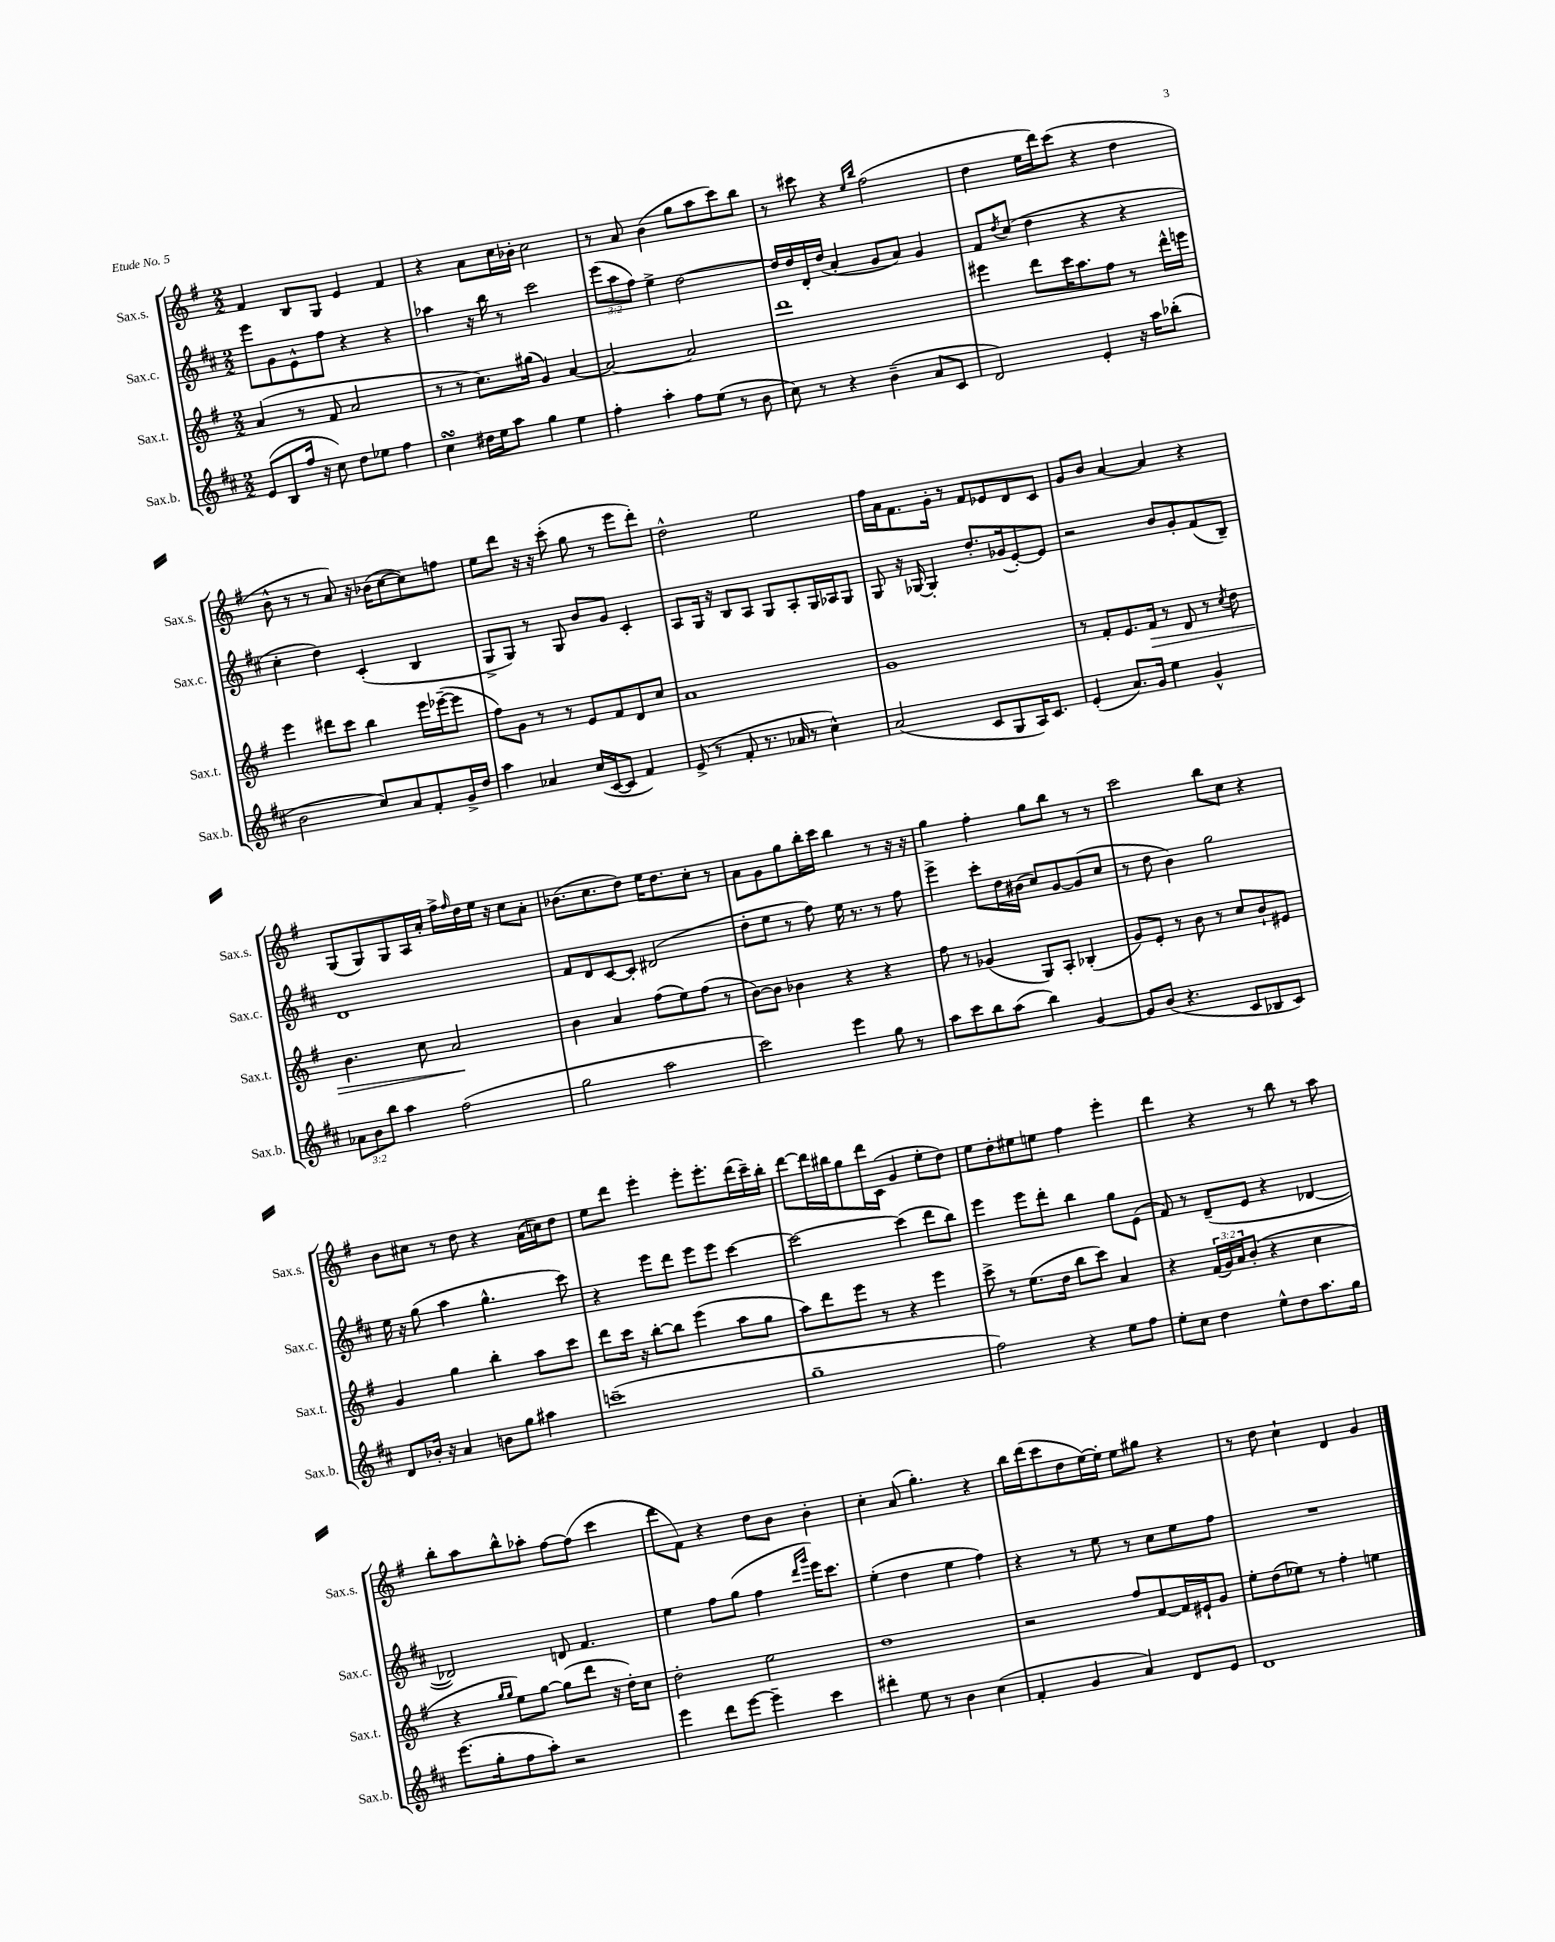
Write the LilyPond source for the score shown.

<<
\new StaffGroup <<
\new Staff = "s0" \with { instrumentName = "Sax.s." shortInstrumentName = "Sax.s." } {
    \clef treble \key g \major \numericTimeSignature \time 2/2
    fis'4 b8 g8 e'4 fis'4 |
    r4 a'8 c''16 bes'16-. c''2 |
    r8 a'8 b'4( g''8 a''8 c'''8) b''8 |
    r8 cis'''8 r4 \grace { e''16 b''16 } fis''2( |
    d''4 e''16 d'''16) c'''8( r4 d''4 |
    b'8-^ r8 r8 a'8) r16 bes'16( c''8~ c''8) f''8 |
    e''8 d'''8 r16 r16 c'''8-.( g''8 r8 e'''8 d'''8-.) |
    d''2-^ e''2 |
    fis''16 a'16 fis'8. g'16-. r8 fis'8 ees'8 d'8 c'8 |
    g'8 b'8 a'4~ a'4 r4 |
    g8( g8) g8 a16 a'16-. fis''16-> \grace { fis''16 } d''16 e''16 r16 c''8 a'8-. |
    bes'8.( c''8. d''8) e''16 d''8. c''8-. r8 |
    a'8 g'8 g''8 b''16-. c'''16 b''4 r8 r16 r16 |
    g''4 fis''4-. g''8 b''8 r8 r8 |
    c'''2 b''8 c''8 r4 |
    b'8 cis''8 r8 d''8 r4 a'16( c''16) d''8 |
    e''8 d'''8 e'''4-. e'''8-. e'''8.-. d'''16( c'''16--) b''16-. |
    d'''8~ d'''16 bis''16 g''8 d'''16 c'16( g'4 e''8-. d''8) |
    e''8 d''8-. eis''8 e''8 fis''4 e'''4-. |
    d'''4 r4 r8 b''8 r8 a''8 |
    b''8-. a''8 b''8-^ aes''8-. fis''8~ fis''8( c'''4 |
    d'''8 fis'8) r4 d''8 b'8 b'4-. |
    c''4-. a'8( g''4.-.) r4 |
    b''16 d'''16( c'''8 d''8 e''16~) e''16-. e''8 gis''8 r4 |
    r8 d''8 c''4-! d'4 g'4 \bar "|." |
}
\new Staff = "s1" \with { instrumentName = "Sax.c." shortInstrumentName = "Sax.c." } {
    \clef treble \key d \major \numericTimeSignature \time 2/2 \override Staff.TupletNumber.text = #tuplet-number::calc-fraction-text
    e'''8 g'8 e'8-^ fis''8 r4 r4 |
    aes''4 r16 b''16 r8 cis'''2 |
    \tuplet 3/2 { e'''8( a''8 fis''8) } e''4-> d''2~ |
    d''16 d''16 d'16-. d''16( a'4-. g'8 a'8) g'4 |
    fis'8 \acciaccatura { d''8 } cis''8( d''4 r4 r4 |
    cis''4-. d''4) cis'4-.( b4 |
    g8-> g8) r8 g8 b'8 g'8 cis'4-. |
    a8 g16 r16 b8 a8 g8 a8-. g16 aes16 g8 |
    g8 r16 ges16~ ges4-. d''8.-. ges'16( e'8~-.) e'8 |
    r2 b'8 g'8-. fis'8( b8--) |
    d'1 |
    fis'8 d'8 cis'8~ cis'8-. dis'2( |
    d''8-. e''8 r8 fis''8) e''16 r8. r8 fis''8 |
    e'''4-> cis'''8-. d''16 bis'16( cis''8) g'8~ g'8( cis''8 |
    r8 d''8 b'4) g''2 |
    e''16 r16 g''8( a''4 g''4.-^ cis'''8) |
    r4 e'''8 d'''8 e'''8 e'''8 cis'''4~ |
    cis'''2~ cis'''4( d'''8 b''8) |
    e'''4 e'''8 d'''8-. b''4 g''8 e'8( |
    fis'8) r8 d'8--( e'8 r4 des'4~ |
    des'2) d'8 fis'4. |
    e''4 fis''8 g''8( fis''4 \grace { d'''16 g'''16 } e'''16) cis'''8. |
    e''4-.( d''4 e''4 fis''4) |
    r4 r8 e''8 r8 cis''8 e''8 fis''8 |
    R1 \bar "|." |
}
\new Staff = "s2" \with { instrumentName = "Sax.t." shortInstrumentName = "Sax.t." } {
    \clef treble \key g \major \numericTimeSignature \time 2/2 \override Staff.TupletNumber.text = #tuplet-number::calc-fraction-text
    a'4( r8 fis'8 a'2 |
    r8 r8 c''8.) gis''16( g'4) a'4~ |
    a'2~ a'2 |
    d'''1 |
    eis'''4 d'''8 c'''16 a''8. fis''8 r8 d'''16-^ e'''16 |
    e'''4 dis'''8 c'''8 b''4 e'''16 ees'''16~--( ees'''8 |
    fis''8) g'8 r8 r8 e'8 fis'8 d'8 c''8 |
    a'1 |
    g'1 |
    r8 fis'8-. e'8. fis'16\> r8 d'8 r8 \acciaccatura { c''8 } d''8 |
    b'4. c''8 a'2\! |
    b'4 a'4 fis''8( e''8) fis''8( r8 |
    b'8~) b'8 bes'4 r4 r4 |
    fis''8 r8 ges'4( g8) a8-. bes4-.( |
    g'8) e'8-. r8 b'8 r8 c''8 b'8-! eis'8 |
    g'4 g''4 b''4-. a''8 c'''8 |
    d'''8 c'''16 r16 b''8~-. b''8 e'''4( a''8 g''8 |
    a''8) d'''8 e'''8 r8 r4 e'''4 |
    c'''8-> r8 e''8.( d''16 b''8 c'''8) a'4 |
    r4 \tuplet 3/2 { fis'16( g'16) a'16 } b'8-.( r4 c''4 |
    r4 \grace { g''16 g''16 } e''8) g''8~ g''8( d'''8 r16 d''16-.) c''8 |
    d''2-. e''2 |
    d''1 |
    r2 fis''8 fis'8~ fis'16 eis'16-! g'8 |
    e''8-. d''8( ees''8) r8 fis''4-. e''4 \bar "|." |
}
\new Staff = "s3" \with { instrumentName = "Sax.b." shortInstrumentName = "Sax.b." } {
    \clef treble \key d \major \numericTimeSignature \time 2/2 \override Staff.TupletNumber.text = #tuplet-number::calc-fraction-text
    e'8( b8 fis''16 r16 cis''8) d''8 ees''8 fis''4 |
    cis''4\turn dis''16 e''16 a''8 g''4 e''4 |
    fis''4-. a''4-. fis''8 e''8( r8 b'8 |
    cis''8) r8 r4 b'4--( a'8 cis'8 |
    d'2) e'4-. r16 a''16 bes''8-.( |
    b'2 cis''8) a'8 fis'8-. g'16-> d''16 |
    a''4 aes'4 cis''16( cis'16~ cis'8 fis'4) |
    e'8->( r8 fis'8-. r8. aes'16 r8 cis''4-^) |
    a'2( cis'8 g8 a16) cis'8. |
    e'4-.( a'8.) g'16 e''4 g'4-^ |
    \tuplet 3/2 { aes'8 b'8 b''8 } a''4 fis''2( |
    g''2 a''2 |
    cis'''2) e'''4 g''8 r8 |
    a''8 cis'''8 b''8 a''8( b''4) g'4~ |
    g'8 b'8( r4. cis'8 bes8 cis'8) |
    d'8 bes'16-. r16 a'4 b'8 g''8 ais''4 |
    c'''1--( |
    g''1-- |
    fis''2) r4 e''8 fis''8 |
    e''8-. cis''8 d''4 e''8-^ d''8 a''8. g''16 |
    e'''8.( g''16-. fis''8 a''8-.) r2 |
    e'''4 d'''8 e'''8~ e'''4-- cis'''4 |
    dis'''4-. e''8 r8 b'4 cis''4( |
    fis'4-. g'4 a'4) d'8 e'8 |
    d'1 \bar "|." |
}
>>
>>
\layout { \context { \Score \remove "Bar_number_engraver" } }
